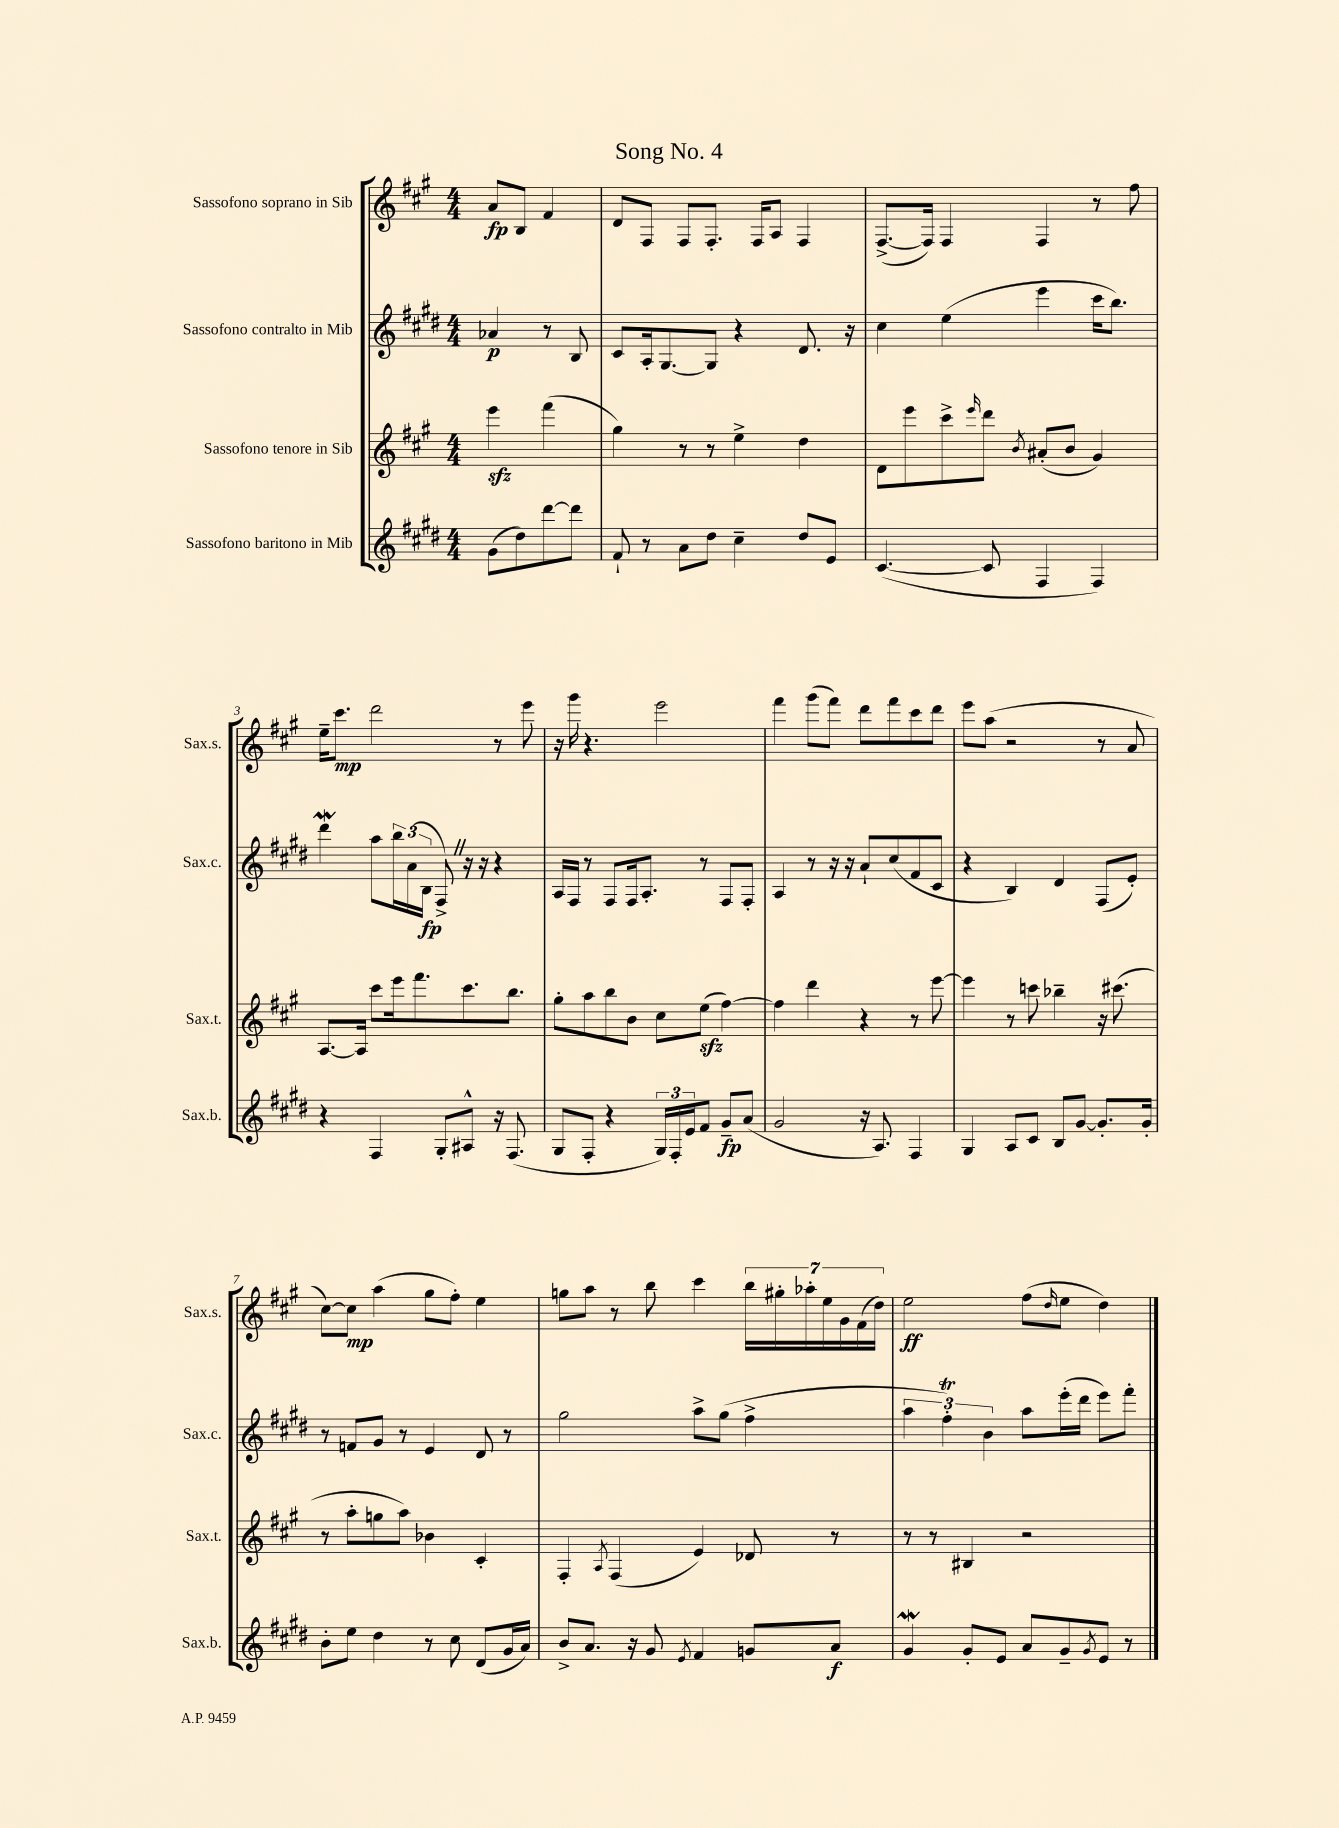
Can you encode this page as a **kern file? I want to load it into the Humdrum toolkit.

**kern	**dynam	**kern	**kern	**dynam	**kern	**dynam
*part4	*part4	*part3	*part2	*part2	*part1	*part1
*staff4	*staff4	*staff3	*staff2	*staff2	*staff1	*staff1
*I"Sassofono baritono in Mib	*	*I"Sassofono tenore in Sib	*I"Sassofono contralto in Mib	*	*I"Sassofono soprano in Sib	*
*I'Sax.b.	*	*I'Sax.t.	*I'Sax.c.	*	*I'Sax.s.	*
*clefG2	*	*clefG2	*clefG2	*	*clefG2	*
*k[f#c#g#d#]	*	*k[f#c#g#]	*k[f#c#g#d#]	*	*k[f#c#g#]	*
*M4/4	*	*M4/4	*M4/4	*	*M4/4	*
=	=	=	=	=	=	=
(8g#\L	.	4eeezz\	4a-X/	p	8a/L	fp
8dd#\)	.	.	.	.	8B/J	.
[8ddd#\	.	(4fff#\	8r	.	4f#/	.
8ddd#\J]	.	.	8B/	.	.	.
=1	=1	=1	=1	=1	=1	=1
8f#`/	.	4gg#\)	8c#/L	.	8d/L	.
8r	.	.	16A'/k	.	8F#/J	.
.	.	.	[8.G#/	.	.	.
8a\L	.	8r	.	.	8F#/L	.
8dd#\J	.	8r	8G#/J]	.	8.F#'/J	.
4cc#~\	.	4ee^\	4r	.	.	.
.	.	.	.	.	16F#/KL	.
.	.	.	.	.	8A/J	.
8dd#/L	.	4dd\	8.d#/	.	4F#/	.
8e/J	.	.	.	.	.	.
.	.	.	16r	.	.	.
=2	=2	=2	=2	=2	=2	=2
([4.c#/	.	8d\L	4cc#\	.	([8.F#^/L	.
.	.	8eee\	.	.	.	.
.	.	.	.	.	16F#/Jk])	.
.	.	8ccc#^\	(4ee\	.	4F#/	.
.	.	16qqeee/	.	.	.	.
8c#/]	.	8ddd\J	.	.	.	.
.	.	8qb/	.	.	.	.
4F#/	.	(8a#X'/L	4eee\	.	4F#/	.
.	.	8b/J	.	.	.	.
4F#/)	.	4g#/)	16ccc#\KL	.	8r	.
.	.	.	8.bb\J)	.	.	.
.	.	.	.	.	8ff#\	.
!!LO:LB:g=z
=3	=3	=3	=3	=3	=3	=3
4r	.	[8.A/L	4ddd#W\	.	16ee~\KL	.
.	.	.	.	.	8.ccc#\J	mp
.	.	16A/Jk]	.	.	.	.
4F#/	.	8ccc#\L	8aa\L	.	2ddd\	.
.	.	16eee\k	24bb\L	.	.	.
.	.	.	(24a\	.	.	.
.	.	8.fff#\	.	.	.	.
.	.	.	24B\JJ	fp	.	.
8G#'/L	.	.	8F#^Z/)	.	.	.
8A#X^^/J	.	8.ccc#\	16r	.	.	.
.	.	.	16r	.	.	.
16r	.	.	4r	.	8r	.
(8.F#/	.	8.bb\J	.	.	.	.
.	.	.	.	.	8eee\	.
=4	=4	=4	=4	=4	=4	=4
8G#/L	.	8gg#'\L	16A/LL	.	16r	.
.	.	.	16F#/JJ	.	16ggg#\	.
8F#'/J	.	8aa\	8r	.	4.r	.
4r	.	8bb\	8F#/L	.	.	.
.	.	8b\J	16F#/k	.	.	.
.	.	.	8.A'/J	.	.	.
24G#/LL)	.	8cc#\L	.	.	2eee\	.
24F#'/	.	.	.	.	.	.
24e/J	.	.	.	.	.	.
8f#/J	.	(8eezz\J	8r	.	.	.
8g#~/L	fp	[4ff#\)	8F#/L	.	.	.
(8a/J	.	.	8F#'/J	.	.	.
=5	=5	=5	=5	=5	=5	=5
2g#/	.	4ff#\]	4A/	.	4fff#\	.
.	.	4ddd\	8r	.	(8ggg#\L	.
.	.	.	16r	.	8fff#\J)	.
.	.	.	16r	.	.	.
16r	.	4r	8a`/L	.	8ddd\L	.
8.A/)	.	.	.	.	.	.
.	.	.	(8cc#/	.	8fff#\	.
4F#/	.	8r	8f#/	.	8ccc#\	.
.	.	[8eee\	8c#/J	.	8ddd\J	.
=6	=6	=6	=6	=6	=6	=6
4G#/	.	4eee\]	4r	.	8eee\L	.
.	.	.	.	.	(8aa\J	.
8A/L	.	8r	4B/)	.	2r	.
8c#/J	.	8cccn\	.	.	.	.
8B/L	.	4bb-X~\	4d#/	.	.	.
[8g#/J	.	.	.	.	.	.
8.g#'/L]	.	16r	(8F#/L	.	8r	.
.	.	(8.ccc#X\	.	.	.	.
.	.	.	8e'/J)	.	8a/	.
16g#'/Jk	.	.	.	.	.	.
!!LO:LB:g=z
=7	=7	=7	=7	=7	=7	=7
8b'\L	.	8r	8r	.	[8cc#\L)	.
8ee\J	.	8aa'\L	8fn/L	.	8cc#\J]	mp
4dd#\	.	8ggn\	8g#/J	.	(4aa\	.
.	.	8aa\J)	8r	.	.	.
8r	.	4b-X\	4e/	.	8gg#\L	.
8cc#\	.	.	.	.	8ff#'\J)	.
(8d#/L	.	4c#'/	8d#/	.	4ee\	.
16g#/L	.	.	8r	.	.	.
16a/JJ)	.	.	.	.	.	.
=8	=8	=8	=8	=8	=8	=8
8b^/L	.	4F#'/	2gg#\	.	8ggn\L	.
8.a/J	.	.	.	.	8aa\J	.
.	.	8qA/	.	.	.	.
.	.	(4F#/	.	.	8r	.
16r	.	.	.	.	.	.
8g#/	.	.	.	.	8bb\	.
8qe/	.	.	.	.	.	.
4f#/	.	4e/)	8aa^\L	.	4ccc#\	.
.	.	.	(8gg#\J	.	.	.
8gn/L	.	8d-X/	4ff#^\	.	28bb\LL	.
.	.	.	.	.	28gg#X'\	.
.	.	.	.	.	28aa-X'\	.
.	.	.	.	.	28ee\	.
8a/J	f	8r	.	.	.	.
.	.	.	.	.	28g#\	.
.	.	.	.	.	(28f#\	.
.	.	.	.	.	28dd\JJ)	.
=9	=9	=9	=9	=9	=9	=9
4g#W/	.	8r	6aa\	.	2ee\	ff
.	.	8r	.	.	.	.
.	.	.	6ff#T'\)	.	.	.
8g#'/L	.	4B#X/	.	.	.	.
.	.	.	6b\	.	.	.
8e/J	.	.	.	.	.	.
8a/L	.	2r	8aa\L	.	(8ff#\L	.
.	.	.	.	.	16qqdd/	.
8g#~/	.	.	(16eee'\L	.	8ee\J	.
.	.	.	16ddd#\JJ	.	.	.
8qg#/	.	.	.	.	.	.
8e/J	.	.	8eee\L)	.	4dd\)	.
8r	.	.	8fff#'\J	.	.	.
==	==	==	==	==	==	==
*-	*-	*-	*-	*-	*-	*-
